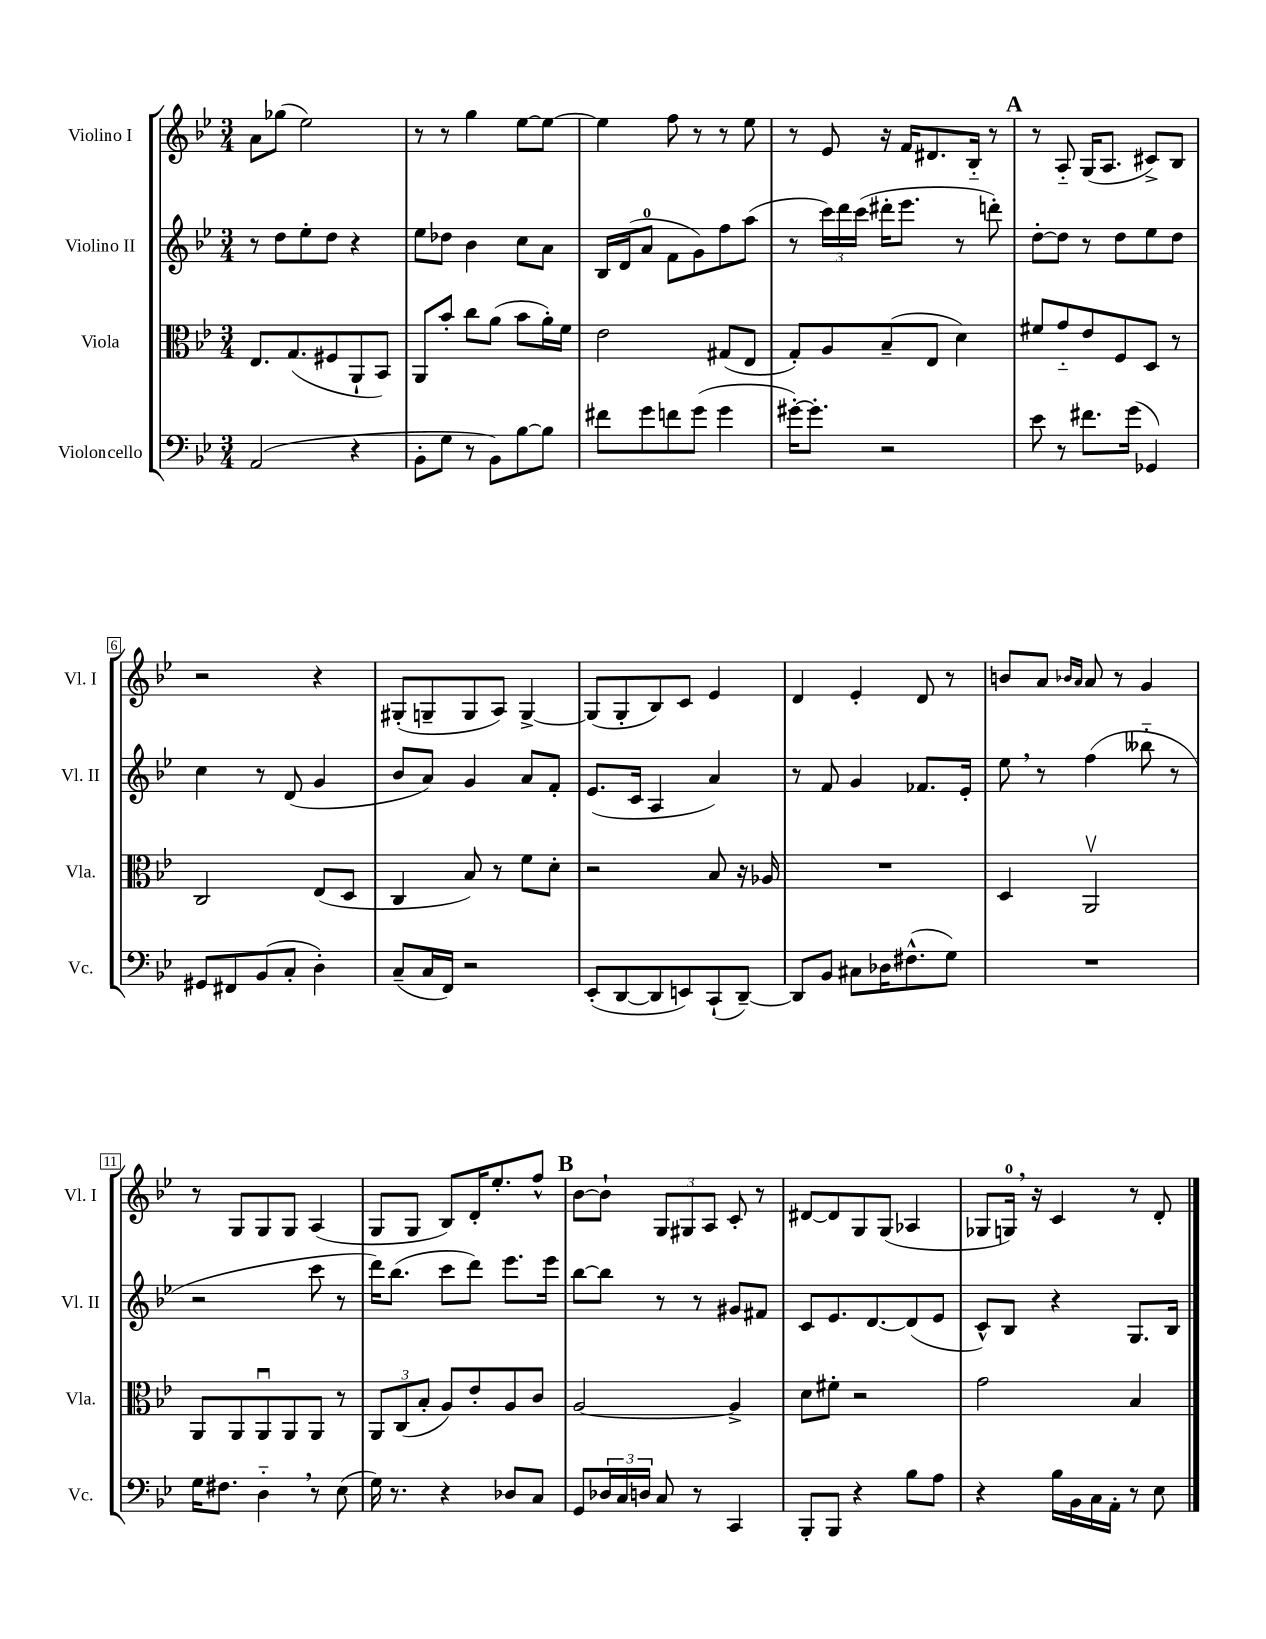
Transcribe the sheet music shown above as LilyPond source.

<<
\new StaffGroup <<
\new Staff = "s0" \with { instrumentName = "Violino I" shortInstrumentName = "Vl. I" } {
    \clef treble \key bes \major \numericTimeSignature \time 3/4
    a'8 ges''8( ees''2) |
    r8 r8 g''4 ees''8~ ees''8~ |
    ees''4 f''8 r8 r8 ees''8 |
    r8 ees'8 r16 f'16 dis'8. bes16-_ r8 |
    \mark \markup { \bold "A" } r8 a8-_ g16( a8. cis'8->) bes8 |
    r2 r4 |
    gis8-.( g8-- g8 a8) g4~-> |
    g8( g8-. bes8) c'8 ees'4 |
    d'4 ees'4-. d'8 r8 |
    b'8 a'8 \grace { bes'16 a'16 } a'8 r8 g'4 |
    r8 g8 g8 g8 a4( |
    g8 g8 bes8) d'16-. ees''8.-. f''8-^ |
    \mark \markup { \bold "B" } bes'8~ bes'8-! \tuplet 3/2 { g8 gis8 a8 } c'8-. r8 |
    dis'8~ dis'8 g8 g8( aes4 |
    ges8 g16-0) \breathe r16 c'4 r8 d'8-. \bar "|." |
}
\new Staff = "s1" \with { instrumentName = "Violino II" shortInstrumentName = "Vl. II" } {
    \clef treble \key bes \major \numericTimeSignature \time 3/4
    r8 d''8 ees''8-. d''8 r4 |
    ees''8 des''8 bes'4 c''8 a'8 |
    bes16 d'16( a'8-0 f'8 g'8) f''8 a''8( |
    r8 \tuplet 3/2 { c'''16) d'''16 c'''16( } dis'''16-. ees'''8. r8 d'''8-.) |
    \mark \markup { \bold "A" } d''8~-. d''8 r8 d''8 ees''8 d''8 |
    c''4 r8 d'8( g'4 |
    bes'8 a'8) g'4 a'8 f'8-. |
    ees'8.( c'16 a4 a'4) |
    r8 f'8 g'4 fes'8. ees'16-. |
    ees''8 \breathe r8 f''4( beses''8-_ r8 |
    r2 c'''8 r8 |
    d'''16) bes''8.( c'''8 d'''8) ees'''8. ees'''16 |
    \mark \markup { \bold "B" } bes''8~ bes''8 r8 r8 gis'8 fis'8 |
    c'8 ees'8. d'8.~ d'8( ees'8 |
    c'8-^) bes8 r4 g8. bes16 \bar "|." |
}
\new Staff = "s2" \with { instrumentName = "Viola" shortInstrumentName = "Vla." } {
    \clef alto \key bes \major \numericTimeSignature \time 3/4
    ees8. g8.( fis8 a,8-! bes,8) |
    a,8 bes'8-. c''8 a'8( bes'8 a'16-.) f'16 |
    ees'2 gis8( ees8 |
    g8-.) a8 bes8--( ees8 d'4) |
    \mark \markup { \bold "A" } fis'8 g'8-_ ees'8 f8 d8 r8 |
    c2 ees8( d8 |
    c4 bes8) r8 f'8 d'8-. |
    r2 bes8 r16 aes16 |
    R2. |
    d4 a,2\upbow |
    a,8 a,8 a,8\downbow a,8 a,8 r8 |
    \tuplet 3/2 { a,8 c8( bes8-. } a8) ees'8-. a8 c'8 |
    \mark \markup { \bold "B" } a2~ a4-> |
    d'8 fis'8-. r2 |
    g'2 bes4 \bar "|." |
}
\new Staff = "s3" \with { instrumentName = "Violoncello" shortInstrumentName = "Vc." } {
    \clef bass \key bes \major \numericTimeSignature \time 3/4
    a,2( r4 |
    bes,8-. g8 r8 bes,8) bes8~ bes8 |
    fis'8 g'8 f'8 g'8( g'4 |
    gis'16~-.) gis'8.-. r2 |
    \mark \markup { \bold "A" } ees'8 r8 fis'8. g'16( ges,4) |
    gis,8 fis,8 bes,8( c8-. d4-.) |
    c8--( c16 f,16) r2 |
    ees,8-.( d,8~ d,8 e,8) c,8-!( d,8~--) |
    d,8 bes,8 cis8 des16 fis8.-^( g8) |
    R2. |
    g16 fis8. d4-_ \breathe r8 ees8( |
    g16) r8. r4 des8 c8 |
    \mark \markup { \bold "B" } g,8 \tuplet 3/2 { des16 c16 d16 } c8 r8 c,4 |
    bes,,8-. bes,,8 r4 bes8 a8 |
    r4 bes16 bes,16 c16 a,16-. r8 ees8 \bar "|." |
}
>>
>>
\layout { \context { \Score \override BarNumber.stencil = #(make-stencil-boxer 0.1 0.3 ly:text-interface::print) } }
